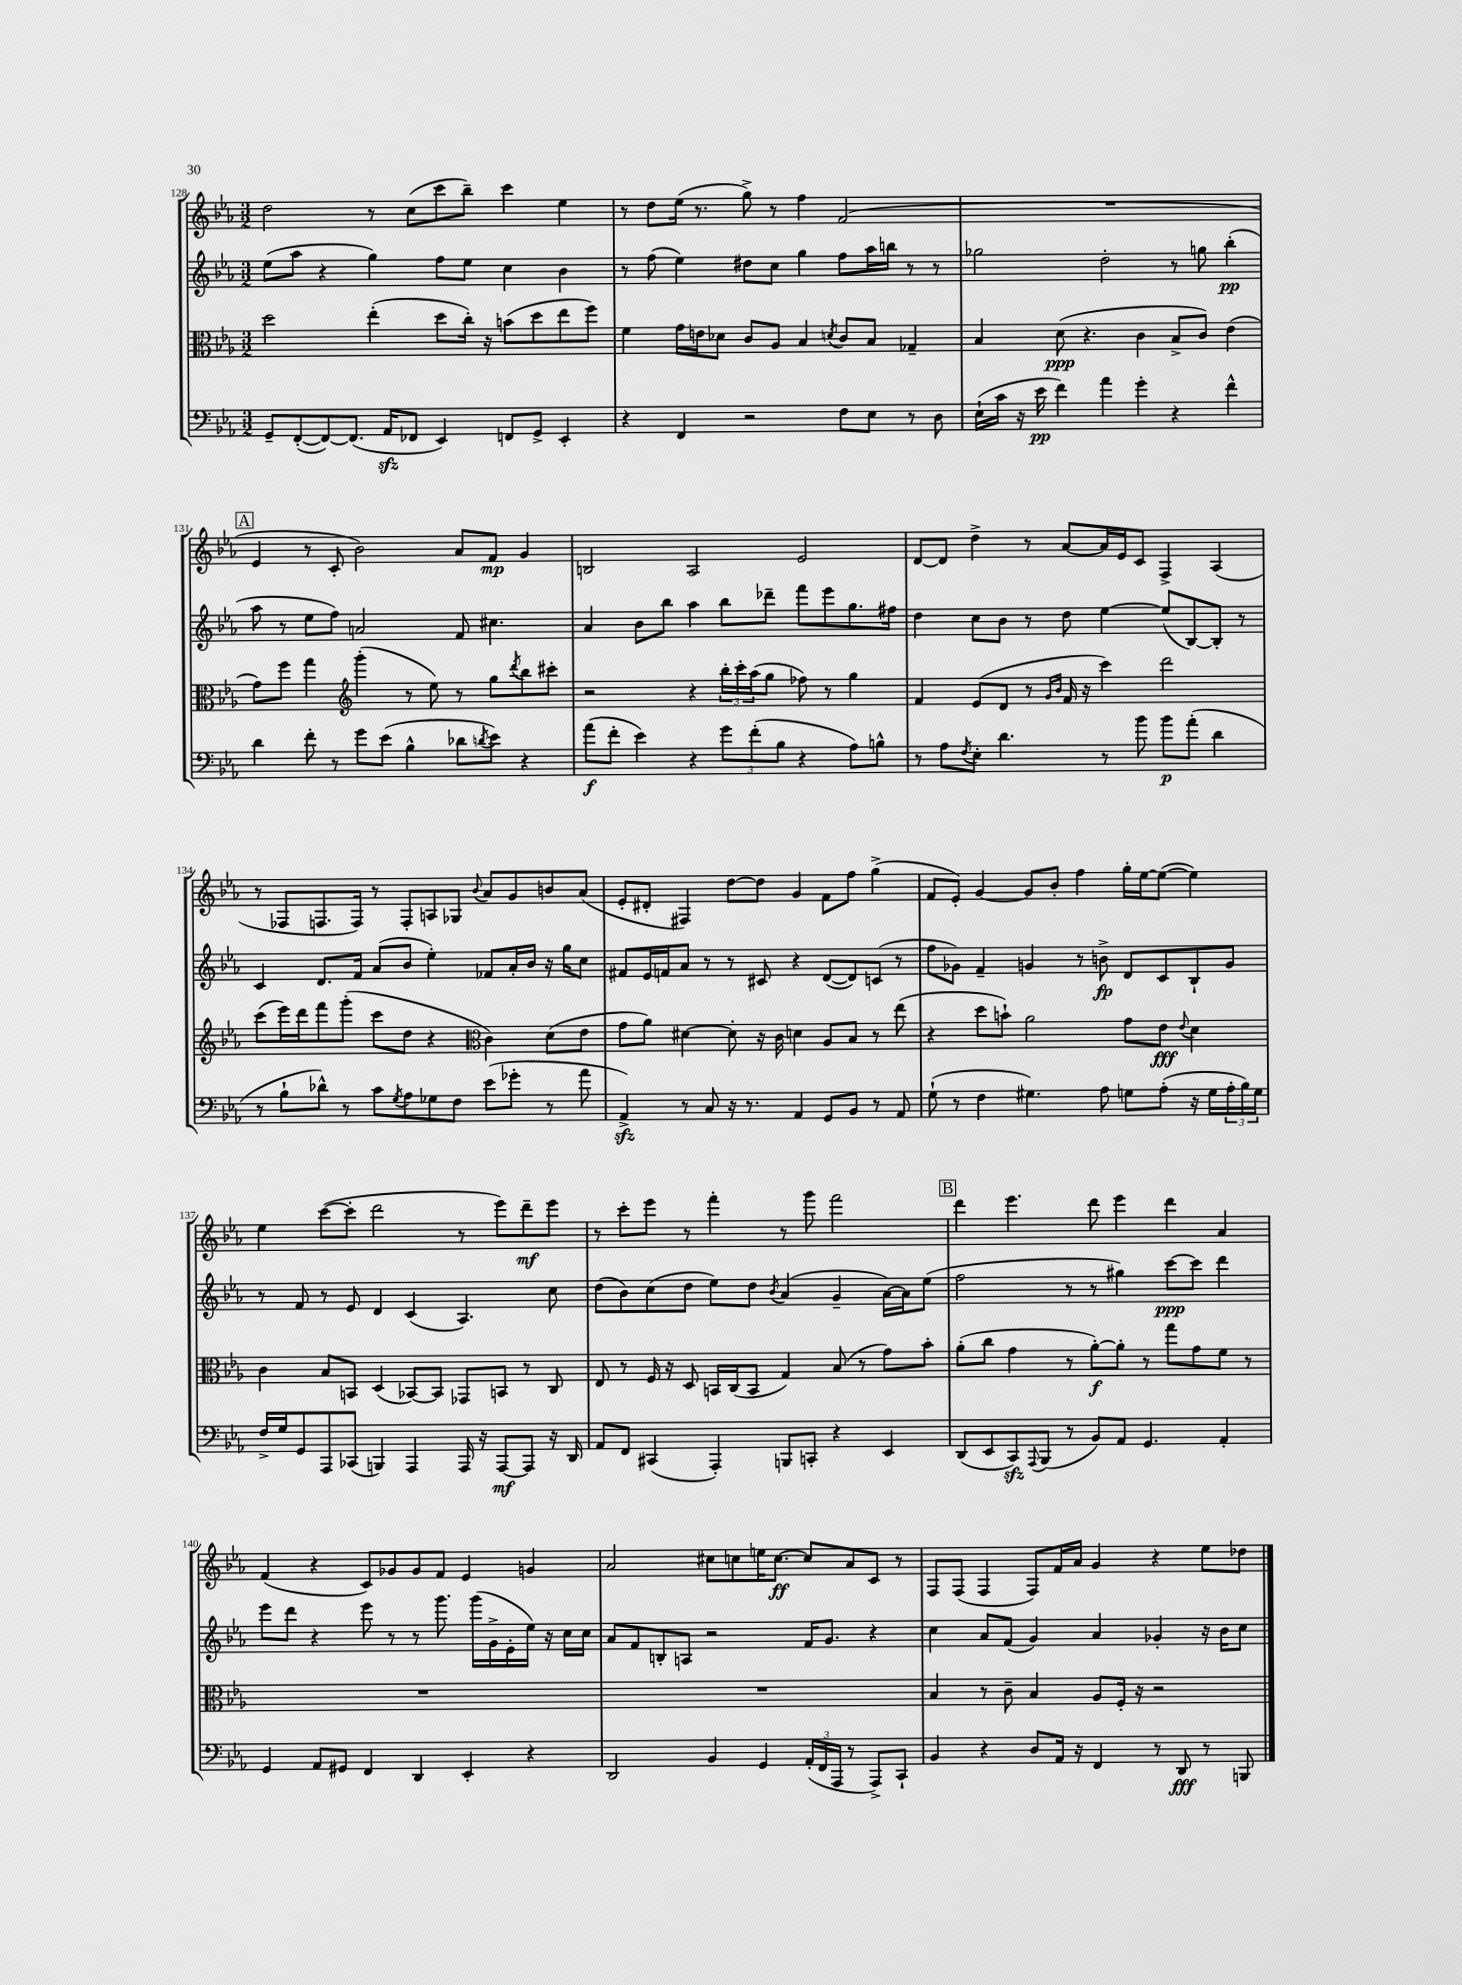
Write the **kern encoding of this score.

**kern	**kern	**kern	**kern
*staff4	*staff3	*staff2	*staff1
*clefF4	*clefC3	*clefG2	*clefG2
*k[b-e-a-]	*k[b-e-a-]	*k[b-e-a-]	*k[b-e-a-]
*M3/2	*M3/2	*M3/2	*M3/2
8GG~/L	2dd\	(8ee-\L	2dd\
([8FF'/	.	8aa-\J	.
8FF/_)	.	4r	.
(8.FF/]J	.	.	.
.	(4ee-'\	4gg\)	8r
16AA-/LK	.	.	.
8FF-/J	.	.	(8cc\L
4EE-/)	8dd\L	8ff\L	8ccc\
.	16cc'\Jk)	8ee-\J	8bb-~\J)
.	16r	.	.
8FF/L	(8b\L	4cc\	4ccc\
8GG^/J	8dd\	.	.
4EE-'/	8ee-\	4b-\	4ee-\
.	8ff\J)	.	.
=	=	=	=
4r	4f\	8r	8r
.	.	(8ff\	8dd\L
4FF/	16g\LL	4ee-\)	(16ee-\Jk
.	16e\J	.	8.r
.	8d-\J	.	.
2r	8c/L	8dd#\L	8gg^\)
.	8A-/J	8cc\J	8r
.	4B-/	4gg\	4ff\
.	8qd/	.	.
8F\L	8c/L	8ff\L	(2f/
8E-\J	8B-/J	16aa-\L	.
.	.	16bb\JJ	.
8r	4G-~/	8r	.
8D\	.	8r	.
=	=	=	=
(16E-`\LL	4B-/	2gg-\	1.r
16c\JJ	.	.	.
16r	.	.	.
16e-\	.	.	.
4f\)	(8d\	.	.
.	4.r	.	.
4a-\	.	2dd'\	.
4g'\	4c\	.	.
4r	8B-^/L	8r	.
.	8c/J)	8gg\	.
4f^^\	(4e-\	(4bb-'\	.
=	=	=	=
4d\	8g\L)	8aa-\	4e-/
.	8ff\J	8r	.
8f'\	4gg\	8ee-\L	8r
8r	.	8ff\J)	8c'/
*	*clefG2	*	*
8g\L	(4ggg'\	2a/	2b-\)
(8e-\J	.	.	.
4B-^^\	8r	.	.
.	8ee-\)	.	.
8d-\L	8r	8f/	8a-/L
8qd/	.	.	.
8e-\J)	8gg\L	4.cc#\	8f/J
.	8qddd/	.	.
4r	8bb-\	.	4g/
.	8ccc#'\J	.	.
=	=	=	=
(8a-\L	2r	4a-/	2B/
8f'\J	.	.	.
4e-\)	.	8b-\L	.
.	.	8bb-\J	.
4r	4r	4aa-\	2A-/
12g\L	24bb-'\LL	8bb-\L	.
.	24ccc'\	.	.
(12f'\	(24aa-\J	.	.
.	8gg\J	8ddd-~\J	.
12B-\J	.	.	.
4r	8ff-\)	8fff\L	2e-/
.	8r	8eee-\	.
8A-\L)	4gg\	8.gg\	.
8B^^\J	.	.	.
.	.	16ff#\Jk	.
=	=	=	=
8r	4f/	4dd\	[8d/L
8A-\L	.	.	8d/]J
8qF/	.	.	.
8E-'\J	(8e-/L	8cc\L	4dd^\
4.d\	8d/J	8b-\J	.
.	8r	8r	8r
.	16qqg/LL	.	.
.	16qqb-/JJ	.	.
.	16f/	8dd\	[8a-/L
.	16r	.	.
8r	4ccc\)	[4ee-\	16a-/]L
.	.	.	16e-/J
8b-\	.	.	8c/J
8b-\L	2ddd\	(8ee-/]L	4F^/
(8a-'\J	.	[8B-/)	.
4d\	.	8B-'/]J	(4A-/
.	.	8r	.
=	=	=	=
8r	(8ccc\L	4c/	8r
8B-`\L	16eee-\L)	.	8F-/L
.	16ddd\J	.	.
8d-^^\J)	8fff\	8.d/L	8.F/
8r	(8ggg'\J	.	.
.	.	16f/Jk	16F/Jk)
8c\L	8ccc\L	(8a-/L	8r
8qG/	.	.	.
8A-\	8dd\J	8b-/J	8F'/L
8G-\	4r	4ee-'\)	8A/
8F\J	.	.	8G-/J
*	*clefC3	*	*
.	.	.	8qqb-/
(8e-\L	4c\)	8f-/L	8a-/L
8g-'\J	.	16a-'/L	8g/
.	.	16b-/JJ	.
8r	(8d\L	16r	8b/
.	.	16gg\LK	.
8a-\	8e-\J	8cc\J	(8a-/J
=	=	=	=
4AA-^/)	8g\L	8f#/L	8e-'/L
.	8a-\J)	16e-/L	8d#'/J
.	.	16f/J	.
8r	[4d#\	8a-/J	4F#/)
8C/	.	8r	.
16r	8d#'\]	8r	[8dd\L
8.r	.	.	.
.	16r	8c#/	8dd\]J
.	16c\	.	.
4AA-/	4d\	4r	4g/
8GG/L	8A-/L	([8d/L	8f\L
8BB-/J	8B-/J	8d/])	8ff\J
8r	8r	(8c/J	(4gg^\
8AA-/	(8ee-\	8r	.
=	=	=	=
(8G`\	4r	8ff\L	8f/L
8r	.	8g-\J)	8e-'/J)
4F\	8dd\L	4f~/	[4g/
.	8b`\J)	.	.
4.G#\)	2a-\	4g/	8g/]L
.	.	.	8b-'/J
.	.	8r	4ff\
8A-\	.	8b^\	.
8G\L	8g\L	8d/L	16gg'\LL
.	.	.	[16ee-\J
(8A-'\J	8e-\J	8c/	(8ee-\_J
.	8qqe-/	.	.
16r	4d\	8B-`/	4ee-\])
16G\LL	.	.	.
24A-'\	.	8g/J	.
24B-\)	.	.	.
24G\JJ	.	.	.
=	=	=	=
16F^/LL	4c\	8r	4ee-\
16G/J	.	.	.
8GG/	.	8f/	.
8AAA-/	8B-/L	8r	([8ccc\L
(8CC-/J	8BB/J	8e-/	8ccc'\]J
4BBB/)	(4D/	4d/	2ddd\
4AAA-/	[8BB-/L)	(4c/	.
.	8BB-/]J	.	.
16AAA-/	8GG-/L	4.A-/)	8r
16r	.	.	.
[8AAA-/L	8BB/J	.	8eee-\L)
8AAA-/]J	8r	.	8ddd~\
16r	8C/	8cc\	8eee-\J
16DD/	.	.	.
=	=	=	=
8AA-/L	8E-/	(8dd\L	8r
8FF/J	8r	8b-\)	8ccc'\L
(4CC#/	16F/	(8cc\	8eee-\J
.	16r	.	.
.	8D/	8dd\J	8r
4AAA-'/)	16BB/LL	8ee-\L)	4fff'\
.	(16C/J	.	.
.	8BB/J	8dd\J	.
.	.	8qb-/	.
8BBB/L	4G/)	(4a-/	8r
8CC'/J	.	.	8ggg\
4r	(8B-/	4g~/	2fff\
.	8r	.	.
4EE-/	8g\L)	[16a-\LL)	.
.	.	16a-\]J	.
.	8b-'\J	(8ee-\J	.
=	=	=	=
(8DD/L	(8a-'\L	2ff\	4ddd\
8EE-/	8cc\J	.	.
8CC/)	4g\	.	4.eee-\
8qqAAA-/	.	.	.
(8BBB-/J	.	.	.
8r	8r	8r	.
8BB-/L)	[8a-'\L)	8r	8ddd\
8AA-/J	8a-'\]J	4gg#\)	4eee-\
4.GG/	8r	.	.
.	8gg\L	[8ccc\L	4ddd\
.	8g\	8ccc\]J	.
4AA-'/	8f\J	4ddd\	4a-/
.	8r	.	.
=	=	=	=
4GG/	1.r	8eee-\L	(4f/
.	.	8ddd\J	.
8AA-/L	.	4r	4r
8GG#/J	.	.	.
4FF/	.	8eee-\	8c/L)
.	.	8r	8g-/
4DD/	.	8r	8g-/
.	.	8.ggg\	8f/J
4EE-'/	.	.	4e-/
.	.	(16ggg\LL	.
.	.	16g^\	.
.	.	16e-'\	.
4r	.	16ee-\JJ)	4g/
.	.	16r	.
.	.	16cc\LL	.
.	.	16cc\JJ	.
=	=	=	=
2DD/	1.r	8a-/L	2a-/
.	.	8f/	.
.	.	8B'/	.
.	.	8A/J	.
4BB-/	.	2r	8cc#\L
.	.	.	8cc\
4GG/	.	.	16ee\K
.	.	.	[8.cc\J
(24AA-'/LL	.	16f/LK	8cc/]L
24FF/	.	.	.
.	.	8.g/J	.
24AAA-/JJ	.	.	.
8r	.	.	8a-/
8AAA-^/L)	.	4r	8c/J
8CC`/J	.	.	8r
=	=	=	=
4BB-/	4B-/	4cc\	8F/L
.	.	.	(8F/J
4r	8r	8a-/L	4F/
.	8c~\	(8f/J	.
8D/L	4B-/	4g/)	8F/L)
16AA-/Jk	.	.	16f/L
16r	.	.	16a-/JJ
4FF/	8A-/L	4a-/	4g/
.	16F'/Jk	.	.
.	16r	.	.
8r	2r	4g-'/	4r
8DD/	.	.	.
8r	.	16r	8ee-\L
.	.	16b-\LK	.
8BBB/	.	8cc\J	8dd-\J
==	==	==	==
*-	*-	*-	*-
